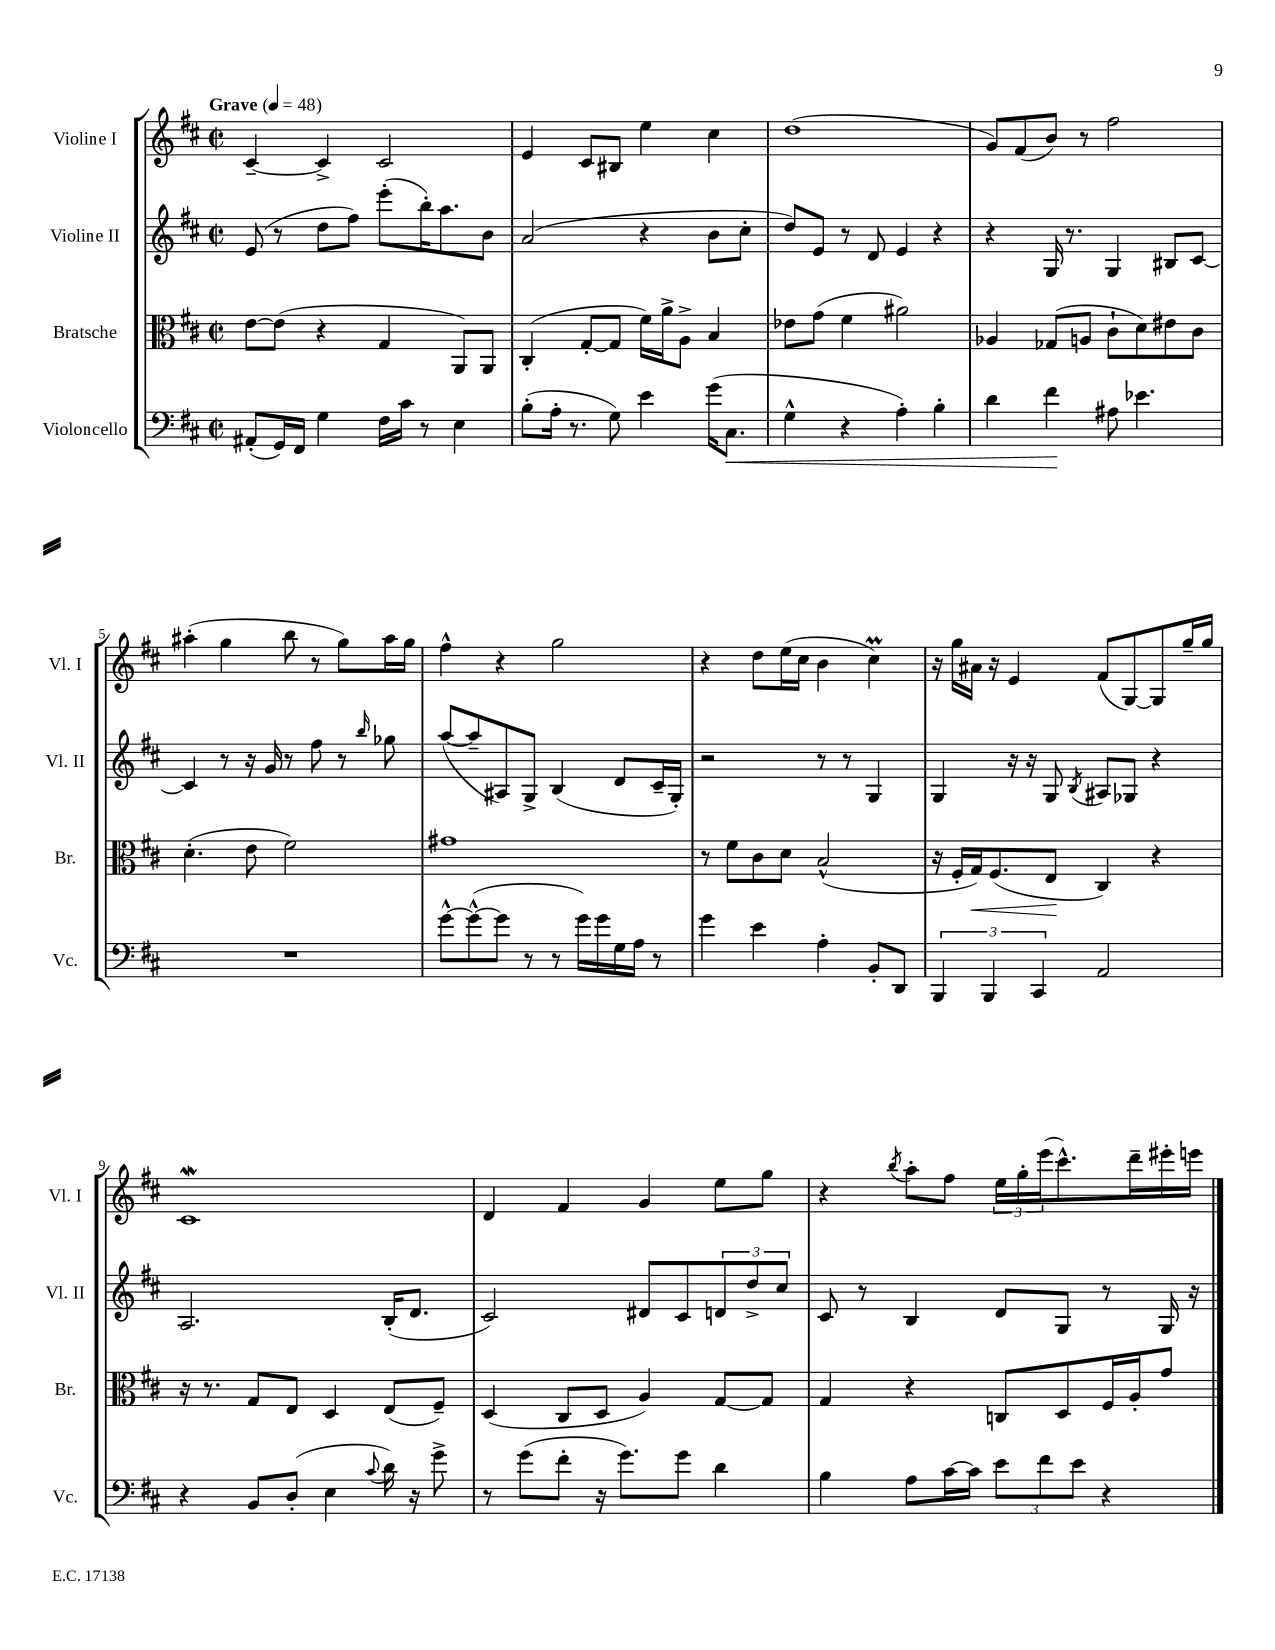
<<
\new StaffGroup <<
\new Staff = "s0" \with { instrumentName = "Violine I" shortInstrumentName = "Vl. I" } {
    \clef treble \key d \major \defaultTimeSignature \time 2/2 \tempo "Grave" 4 = 48
    cis'4~-- cis'4-> cis'2 |
    e'4 cis'8 bis8 e''4 cis''4 |
    d''1( |
    g'8) fis'8( b'8) r8 fis''2 |
    ais''4-.( g''4 b''8 r8 g''8) ais''16 g''16 |
    fis''4-^ r4 g''2 |
    r4 d''8 e''16( cis''16 b'4 cis''4\prall) |
    r16 g''16 ais'16 r16 e'4 fis'8( g8~) g8 g''16-- g''16 |
    cis'1\mordent |
    d'4 fis'4 g'4 e''8 g''8 |
    r4 \acciaccatura { b''8 } a''8-. fis''8 \tuplet 3/2 { e''16 g''16-. e'''16( } cis'''8.-^) d'''16-- eis'''16-. e'''16 \bar "|." |
}
\new Staff = "s1" \with { instrumentName = "Violine II" shortInstrumentName = "Vl. II" } {
    \clef treble \key d \major \defaultTimeSignature \time 2/2
    e'8( r8 d''8 fis''8) e'''8-.( b''16-.) a''8. b'8 |
    a'2( r4 b'8 cis''8-. |
    d''8) e'8 r8 d'8 e'4 r4 |
    r4 g16 r8. g4 bis8 cis'8~ |
    cis'4 r8 r16 g'16 r8 fis''8 r8 \grace { b''16 } ges''8 |
    a''8~( a''8-- ais8) g8-> b4( d'8 cis'16-- g16-.) |
    r2 r8 r8 g4 |
    g4 r16 r16 g8 \acciaccatura { b8 } ais8 ges8 r4 |
    a2. b16-.( d'8. |
    cis'2) dis'8 cis'8 \tuplet 3/2 { d'8 d''8-> cis''8 } |
    cis'8 r8 b4 d'8 g8 r8 g16 r16 \bar "|." |
}
\new Staff = "s2" \with { instrumentName = "Bratsche" shortInstrumentName = "Br." } {
    \clef alto \key d \major \defaultTimeSignature \time 2/2
    e'8~ e'8( r4 g4 a,8) a,8 |
    cis4-.( g8~-. g8 fis'16) a'16-> a8-> b4 |
    ees'8 g'8( fis'4 ais'2) |
    aes4 ges8( a8 cis'8-! d'8) eis'8 cis'8 |
    d'4.-.( e'8 fis'2) |
    gis'1 |
    r8 fis'8 cis'8 d'8 b2-^( |
    r16 fis16-. g16\<) fis8.( e8\! cis4) r4 |
    r16 r8. g8 e8 d4 e8( fis8--) |
    d4( cis8 d8 a4) g8~ g8 |
    g4 r4 c8 d8 fis16 a16-. g'8 \bar "|." |
}
\new Staff = "s3" \with { instrumentName = "Violoncello" shortInstrumentName = "Vc." } {
    \clef bass \key d \major \defaultTimeSignature \time 2/2
    ais,8-.( g,16) fis,16 g4 fis16 cis'16 r8 e4 |
    b8-.( a16-. r8. g8) e'4 g'16( cis8.\< |
    g4-^ r4 a4-.) b4-. |
    d'4 fis'4\! ais8 ees'4. |
    R1 |
    g'8~-^ g'8~-^( g'8 r8 r8 g'16) g'16 g16 a16 r8 |
    g'4 e'4 a4-. b,8-. d,8 |
    \tuplet 3/2 { b,,4 b,,4 cis,4 } a,2 |
    r4 b,8 d8-.( e4 \appoggiatura { cis'8 } d'16) r16 g'8-> |
    r8 g'8( fis'8-. r16 g'8.) g'8 d'4 |
    b4 a8 cis'16~ cis'16 \tuplet 3/2 { e'8 fis'8 e'8 } r4 \bar "|." |
}
>>
>>
